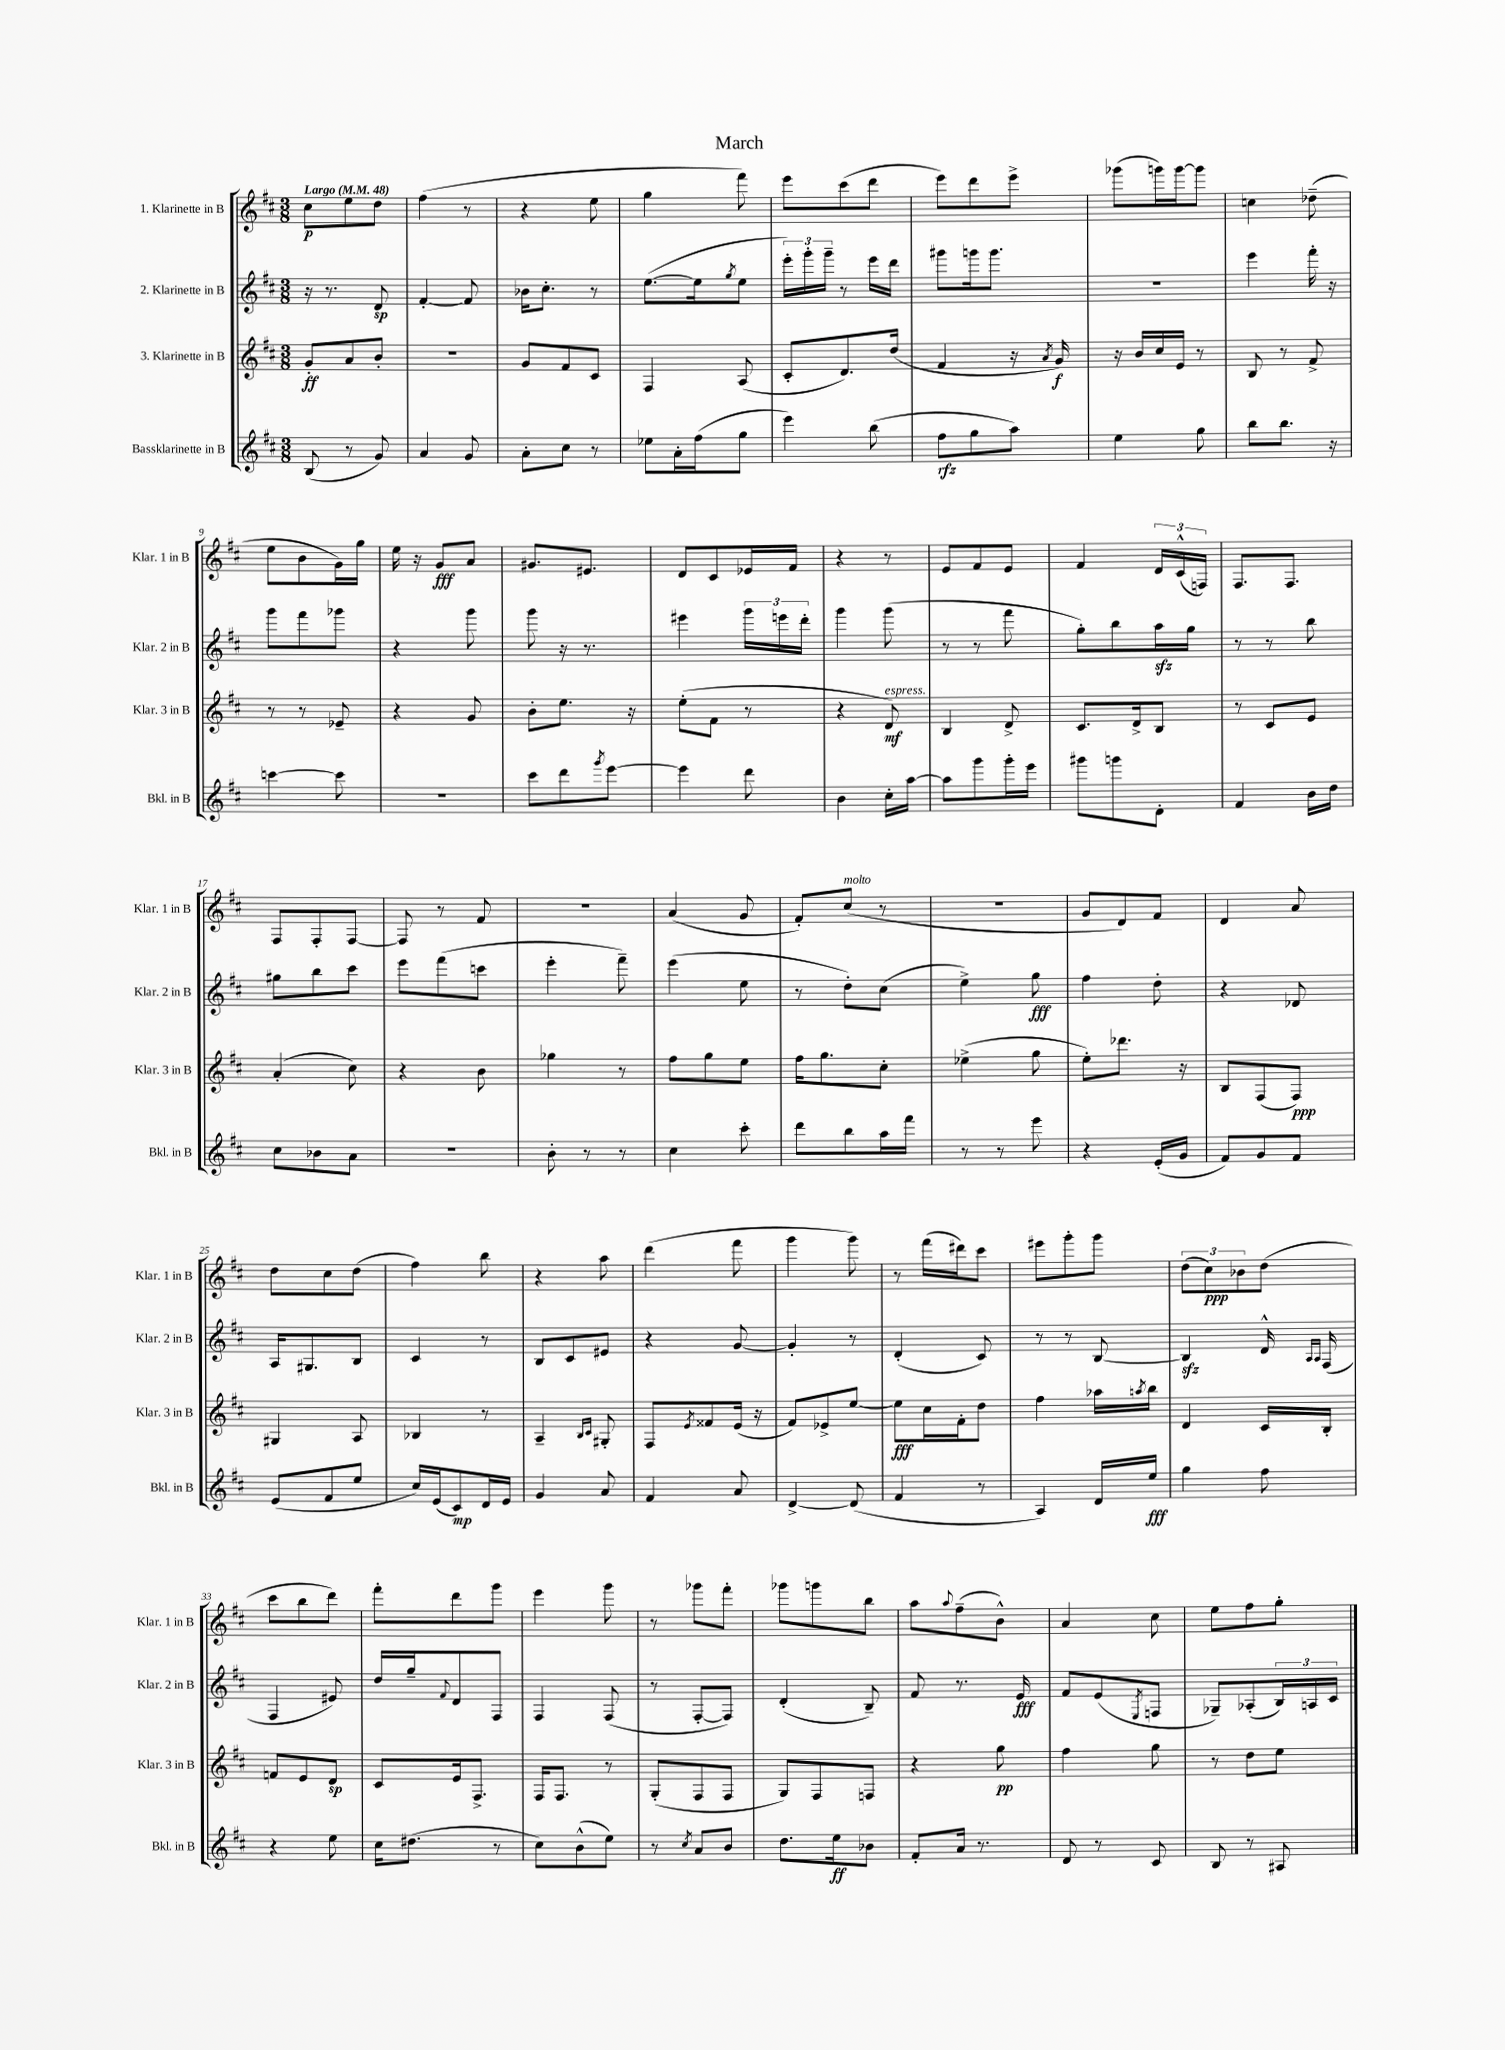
\header { title = "March" }
<<
\new StaffGroup <<
\new Staff = "s0" \with { instrumentName = "1. Klarinette in B" shortInstrumentName = "Klar. 1 in B" } {
    \clef treble \key d \major \numericTimeSignature \time 3/8 \tempo "Largo" 4 = 48
    cis''8\p e''8 d''8 |
    fis''4( r8 |
    r4 e''8 |
    g''4 fis'''8) |
    e'''8 cis'''8( d'''8 |
    e'''8) d'''8 e'''8-> |
    ges'''8( g'''16) g'''16~ g'''8 |
    c''4 des''8--( |
    e''8 b'8 g'16) g''16 |
    e''16 r16 g'8\fff a'8 |
    gis'8. eis'8. |
    d'8 cis'8 ees'16 fis'16 |
    r4 r8 |
    e'8 fis'8 e'8 |
    fis'4 \tuplet 3/2 { d'16 cis'16-^( f16) } |
    fis8. fis8. |
    fis8 fis8-. fis8~ |
    fis8 r8 fis'8 |
    R4. |
    a'4( g'8 |
    fis'8-.) cis''8^\markup { \italic "molto" }( r8 |
    R4. |
    g'8 d'8) fis'8 |
    d'4 a'8 |
    d''8 cis''8 d''8( |
    fis''4) b''8 |
    r4 a''8 |
    d'''4( fis'''8 |
    g'''4 g'''8) |
    r8 fis'''16( dis'''16) cis'''8 |
    eis'''8 g'''8-. g'''8 |
    \tuplet 3/2 { d''8( cis''8\ppp) bes'8 } d''8( |
    cis'''8 b''8 d'''8) |
    fis'''8-. d'''8 g'''8 |
    e'''4 g'''8 |
    r8 ges'''8 fis'''8-. |
    ges'''8 g'''8 b''8 |
    a''8 \appoggiatura { a''8 } fis''8--( b'8-^) |
    a'4 cis''8 |
    e''8 fis''8 g''8-. \bar "|." |
}
\new Staff = "s1" \with { instrumentName = "2. Klarinette in B" shortInstrumentName = "Klar. 2 in B" } {
    \clef treble \key d \major \numericTimeSignature \time 3/8
    r16 r8. d'8\sp |
    fis'4~-. fis'8 |
    bes'16 cis''8.-. r8 |
    e''8.~( e''16 \acciaccatura { g''8 } e''8 |
    \tuplet 3/2 { e'''16-.) g'''16-. g'''16-- } r8 e'''16 d'''16 |
    gis'''8 g'''16 g'''8. |
    R4. |
    e'''4 fis'''16-. r16 |
    g'''8 fis'''8 ges'''8 |
    r4 g'''8 |
    g'''8 r16 r8. |
    eis'''4 \tuplet 3/2 { g'''16 e'''16 d'''16-. } |
    g'''4 g'''8( |
    r8 r8 fis'''8 |
    g''8-.) b''8 a''16\sfz g''16 |
    r8 r8 b''8 |
    gis''8 b''8 cis'''8 |
    e'''8 fis'''8( c'''8 |
    e'''4-. fis'''8--) |
    e'''4( e''8 |
    r8 d''8-.) cis''8( |
    e''4->) g''8\fff |
    fis''4 d''8-. |
    r4 des'8 |
    a16 gis8. b8 |
    cis'4 r8 |
    b8 cis'8 eis'8 |
    r4 g'8~ |
    g'4-. r8 |
    d'4-.( cis'8) |
    r8 r8 b8~ |
    b4\sfz d'16-^ \grace { a16 a16 } fis16( |
    fis4 eis'8) |
    d''16 g''16-- \appoggiatura { fis'8 } d'8 fis8 |
    fis4 fis8( |
    r8 fis8~-. fis8) |
    d'4-.( b8--) |
    fis'8 r8. e'16\fff |
    fis'8 e'8( \acciaccatura { e8 } f8 |
    ges8--) aes8-.( \tuplet 3/2 { b16) a16 cis'16 } \bar "|." |
}
\new Staff = "s2" \with { instrumentName = "3. Klarinette in B" shortInstrumentName = "Klar. 3 in B" } {
    \clef treble \key d \major \numericTimeSignature \time 3/8
    g'8-.\ff a'8 b'8-. |
    R4. |
    g'8 fis'8 cis'8 |
    fis4 a8( |
    cis'8-. d'8.) d''16( |
    fis'4 r16 \acciaccatura { a'8 } g'16\f) |
    r16 b'16 cis''16 e'16 r8 |
    b8 r8 fis'8-> |
    r8 r8 ees'8-- |
    r4 g'8 |
    b'8-. e''8. r16 |
    e''8-.( fis'8 r8 |
    r4 d'8\mf^\markup { \italic "espress." }) |
    b4 d'8-> |
    cis'8. d'16-> b8 |
    r8 cis'8 e'8 |
    a'4-.( cis''8) |
    r4 b'8 |
    ges''4 r8 |
    fis''8 g''8 e''8 |
    fis''16 g''8. cis''8-. |
    ees''4->( g''8 |
    e''8-.) des'''8. r16 |
    b8 fis8( fis8\ppp) |
    gis4 a8 |
    bes4 r8 |
    a4-- \grace { b16 cis'16 } gis8-. |
    fis8 \acciaccatura { e'8 } fisis'8 e'16( r16 |
    fis'8) ees'8-> e''8~ |
    e''8\fff cis''16 fis'16-. d''8 |
    fis''4 aes''16 \acciaccatura { a''8 } b''16 |
    d'4 cis'16 b16-. |
    f'8 e'8 d'8\sp |
    cis'8 e'16 fis8.-> |
    fis16 fis8. r8 |
    g8-.( fis8 fis8 |
    g8) fis8 f8 |
    r4 g''8\pp |
    fis''4 g''8 |
    r8 d''8 e''8 \bar "|." |
}
\new Staff = "s3" \with { instrumentName = "Bassklarinette in B" shortInstrumentName = "Bkl. in B" } {
    \clef treble \key d \major \numericTimeSignature \time 3/8
    b8( r8 g'8) |
    a'4 g'8 |
    a'8-. cis''8 r8 |
    ees''8 a'16-. fis''16( g''8 |
    e'''4) b''8( |
    fis''8\rfz g''8 a''8) |
    e''4 g''8 |
    b''8 b''8. r16 |
    c'''4~ c'''8 |
    R4. |
    cis'''8 d'''8 \acciaccatura { g'''8 } e'''8~ |
    e'''4 d'''8 |
    b'4 cis''16-. a''16~ |
    a''8 g'''8 g'''16-. e'''16 |
    gis'''8 g'''8 d'8-. |
    fis'4 b'16 d''16 |
    cis''8 bes'8 a'8 |
    R4. |
    b'8-. r8 r8 |
    cis''4 cis'''8-. |
    d'''8 b''8 a''16 fis'''16 |
    r8 r8 e'''8 |
    r4 e'16-.( g'16 |
    fis'8) g'8 fis'8 |
    e'8( fis'8 e''8 |
    cis''16) e'16( cis'8\mp) d'16 e'16 |
    g'4 a'8 |
    fis'4 a'8 |
    d'4~-> d'8( |
    fis'4 r8 |
    a4) d'16 e''16\fff |
    g''4 fis''8 |
    r4 e''8 |
    cis''16 dis''8.( r8 |
    cis''8) b'8-^( e''8) |
    r8 \acciaccatura { cis''8 } a'8 b'8 |
    d''8. e''16\ff bes'8 |
    fis'8-. a'16 r8. |
    d'8 r8 cis'8 |
    b8 r8 ais8 \bar "|." |
}
>>
>>
